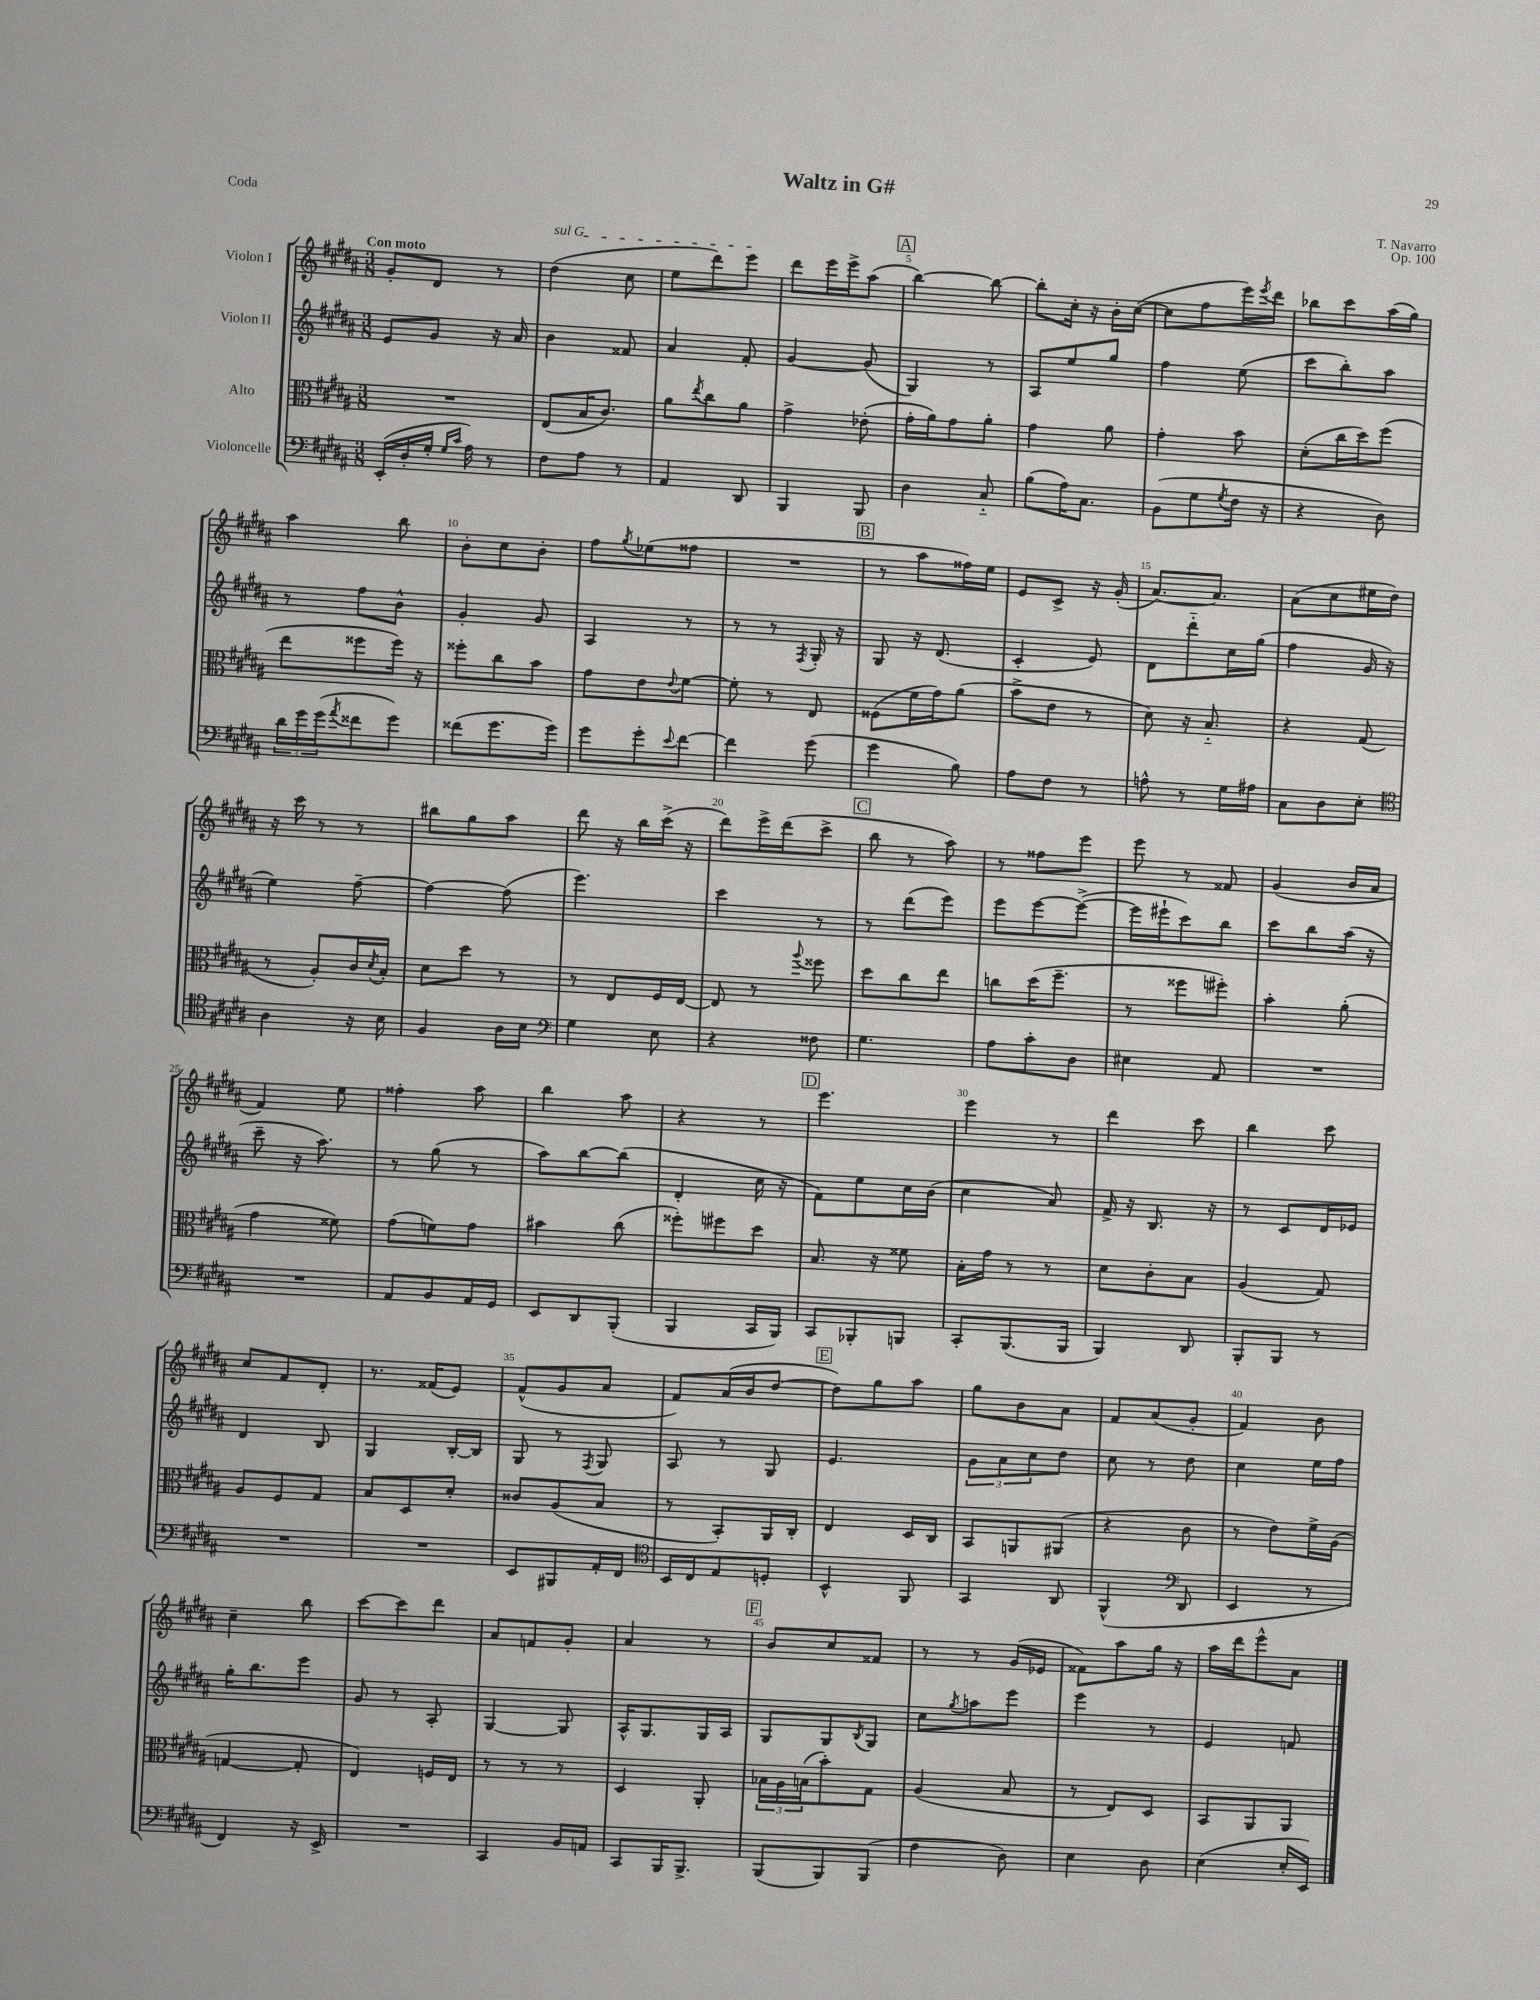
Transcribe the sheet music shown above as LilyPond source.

\header { title = "Waltz in G#" composer = "T. Navarro" opus = "Op. 100" piece = "Coda" }
<<
\new StaffGroup <<
\new Staff = "s0" \with { instrumentName = "Violon I" } {
    \clef treble \key b \major \numericTimeSignature \time 3/8 \tempo "Con moto"
    gis'8-. dis'8 r8 |
    \once \override TextSpanner.bound-details.left.text = \markup { \italic "sul G" } dis''4\startTextSpan( cis''8 |
    e''8 dis'''8) e'''8\stopTextSpan |
    dis'''8 e'''16 e'''16-> ais''8( |
    \mark \markup { \box "A" } b''4~) b''8~ |
    b''8-. cis''16-. r16 b'16-. cis''16~( |
    cis''8 fis''8 e'''16) \acciaccatura { e'''8 } dis'''16 |
    bes''8 cis'''8 ais''16( gis''16) |
    ais''4 b''8 |
    b'8-. cis''8 b'8-. |
    fis''8 \acciaccatura { gis''8 } ees''8( fisis''8 |
    R4. |
    \mark \markup { \box "B" } r8 ais''8 fisis''16) e''16 |
    e'8 cis'8-> r16 gis'16-.( |
    ais'8.~) ais'8. |
    ais'8( cis''8 eis''16 dis''16) |
    r16 cis'''16 r8 r8 |
    bis''8 gis''8 ais''8 |
    dis'''8 r16 b''16 cis'''16->( r16 |
    dis'''8) e'''16-> dis'''16( cis'''8-> |
    \mark \markup { \box "C" } b''8 r8 ais''8) |
    r8 fisis''8 e'''8 |
    e'''8 r8 fisis'8 |
    gis'4( b'16 ais'16 |
    fis'4) e''8 |
    fisis''4-. ais''8 |
    b''4 ais''8 |
    r4 r8 |
    \mark \markup { \box "D" } e'''4. |
    e'''4 r8 |
    dis'''4 cis'''8 |
    b''4 cis'''8 |
    cis''8 fis'8 dis'8-. |
    r8. fisis'16( e'8) |
    fis'8-^( gis'8 ais'8 |
    fis'8) ais'16( b'16 dis''8~ |
    \mark \markup { \box "E" } dis''8) gis''8 ais''8 |
    gis''8 b'8 ais'8 |
    fis'8 ais'8( gis'8-. |
    fis'4) b'8 |
    cis''4-- b''8 |
    cis'''8~ cis'''8 dis'''8 |
    ais'8 f'8 gis'8-. |
    ais'4 r8 |
    \mark \markup { \box "F" } b'8 cis''8 fisis'8 |
    r8 r8 gis'16( ees'16 |
    fisis'8) ais''8 gis''16 r16 |
    ais''16 dis'''16 e'''8-^ ais'8 \bar "|." |
}
\new Staff = "s1" \with { instrumentName = "Violon II" } {
    \clef treble \key b \major \numericTimeSignature \time 3/8
    e'8 gis'8 r16 ais'16 |
    b'4 fisis'8 |
    ais'4 fis'8-. |
    gis'4~ gis'8( |
    \mark \markup { \box "A" } gis4) r8 |
    ais8 e''8 gis''8 |
    fis''4 e''8( |
    cis'''8 b''8-.) ais''8 |
    r8 fis''8 b'8-^ |
    gis'4-. gis'8 |
    ais4 r8 |
    r8 r8 \acciaccatura { fis8 } gis16-. r16 |
    \mark \markup { \box "B" } gis8 r16 dis'8.( |
    cis'4-. e'8) |
    dis'8 dis'''8-_ cis''16 gis''16( |
    fis''4 gis'16 r16 |
    e''4) fis''8~-- |
    fis''4~ fis''8( |
    e'''4.) |
    cis'''4 r8 |
    \mark \markup { \box "C" } r8 dis'''8( e'''8) |
    e'''8 e'''8~ e'''8~->( |
    e'''16 eis'''16-! cis'''8) b''8 |
    cis'''8 b''8 ais''16( r16 |
    cis'''8-- r16 ais''8.) |
    r8 gis''8( r8 |
    ais''8) b''8~ b''8( |
    dis'4-. cis''16 r16 |
    \mark \markup { \box "D" } fis'8) e''8 cis''16 b'16( |
    cis''4 ais'8) |
    fis'16-> r16 b8. r16 |
    r8 cis'8 dis'16 ees'16 |
    dis'4 b8 |
    gis4 b16~-. b16 |
    gis8 r8 \acciaccatura { fis8 } gis8 |
    ais8 r8 gis8 |
    \mark \markup { \box "E" } e'4. |
    \tuplet 3/2 { gis'8 ais'8 cis''8 } dis''8 |
    cis''8 r8 dis''8 |
    cis''4 e''16 fis''16 |
    gis''16-. b''8. e'''8 |
    gis'8 r8 ais8-. |
    gis4~ gis8 |
    ais16-^ gis8. gis16 ais16 |
    \mark \markup { \box "F" } gis8 gis8 \acciaccatura { b8 } gis8 |
    cis''8 \acciaccatura { gis''8 } a''8 e'''8 |
    e'''4 r8 |
    e'4 f'8 \bar "|." |
}
\new Staff = "s2" \with { instrumentName = "Alto" } {
    \clef alto \key b \major \numericTimeSignature \time 3/8
    R4. |
    e8( b16 cis'8.) |
    ais'8 \acciaccatura { e''8 } cis''8 ais'8 |
    gis'4-> ees'8-.( |
    \mark \markup { \box "A" } gis'16-. ais'16) gis'8 ais'8-. |
    gis'4 ais'8 |
    gis'4-. b'8 |
    dis'8-.( cis''16 dis''16) fis''8( |
    e''8 fisis''8 fisis''16) r16 |
    fisis''8-. cis''8 b'8 |
    gis'8 e'8 \appoggiatura { e'8 } fis'8~ |
    fis'8-. r8 e8 |
    \mark \markup { \box "B" } fisis8( fis'16 gis'16) ais'8( |
    b'8-> e'8 r8 |
    dis'8) r16 b8.-_ |
    r4 gis8( |
    r8 ais8-.) cis'16 \acciaccatura { dis'8 } b16-. |
    dis'8 dis''8 r8 |
    r8 e8 fis16 e16~ |
    e8 r8 \appoggiatura { ais''8 } fisis''8 |
    \mark \markup { \box "C" } dis''8 cis''8 e''8 |
    c''8 dis''16( fis''8.-- |
    r8 fisis''8 fis''8-.) |
    b'4-. ais'8-.( |
    gis'4 fisis'8) |
    gis'8( f'8) gis'8 |
    bis'4 cis''8( |
    fisis''8-.) fis''8 dis''8 |
    \mark \markup { \box "D" } b8. r16 fisis'8 |
    b16-. gis'16 r8 r8 |
    dis'8 cis'8-. b8 |
    ais4( gis8) |
    ais8 fis8 gis8 |
    b8 dis8 dis'8-. |
    cisis'8 ais8( b8 |
    r8 b,8-.) ais,16 cis16-. |
    \mark \markup { \box "E" } e4 dis16 cis16 |
    b,8 a,8 ais,8( |
    r4 cis'8 |
    r8 e'8) fis'16-> ais16( |
    g4~ g8-. |
    e4) f16 e16 |
    r8 r8 r8 |
    dis4 ais,8-. |
    \mark \markup { \box "F" } \tuplet 3/2 { bes16 ais16 b16( } b'8-.) gis8 |
    ais4( b8 |
    r8 e8) dis8 |
    b,8 ais,8 ais,8 \bar "|." |
}
\new Staff = "s3" \with { instrumentName = "Violoncelle" } {
    \clef bass \key b \major \numericTimeSignature \time 3/8
    e,16-.( dis16-. gis16-. \grace { gis16 cis'16 } ais16) r8 |
    fis8 ais8 r8 |
    ais,4 dis,8 |
    b,,4 b,,8 |
    \mark \markup { \box "A" } dis4 cis8-_ |
    b8( ais16) cis8. |
    b,8( gis8 \acciaccatura { gis8 } fis16 r16 |
    r4 dis8) |
    \tuplet 3/2 { dis'16 gis'16 gis'16( } \acciaccatura { ais'8 } fisis'8 gis'8) |
    fisis'8( gis'8. gis'16) |
    gis'8 gis'8-. \appoggiatura { e'8 } fis'8~ |
    fis'4 gis'8( |
    \mark \markup { \box "B" } gis'4 b8) |
    ais8 fis8 r8 |
    a8-^ r8 gis16 ais16 |
    cis8 dis8 e8-. |
    \clef tenor ais4 r16 b16 |
    fis4 ais16 b16 |
    \clef bass gis4 e8 |
    r4 fisis8 |
    \mark \markup { \box "C" } gis4. |
    ais8 cis'8-. dis8 |
    eis4 ais,8 |
    R4. |
    R4. |
    ais,8 b,8 ais,16 gis,16 |
    e,8 dis,8 b,,8-.( |
    b,,4 cis,16 b,,16) |
    \mark \markup { \box "D" } cis,8 bes,,8-. b,,8 |
    cis,8-. b,,8.( b,,16 |
    b,,4) dis,8 |
    b,,8-. b,,8 r8 |
    R4. |
    R4. |
    e,8 bis,,8 ais,16-. fis,16 |
    \clef tenor b,16 cis16 e8 d8-. |
    \mark \markup { \box "E" } b,4-^ fis,8 |
    gis,4 ais,8 |
    fis,4-^( \clef bass dis,8 |
    e,4 r8 |
    fis,4) r16 e,16-> |
    R4. |
    cis,4 b,16 a,16 |
    cis,8 b,,16 b,,8.-> |
    \mark \markup { \box "F" } b,,8( b,,8) b,,8( |
    fis4 dis8) |
    e4 dis8 |
    e4( e16-. e,16) \bar "|." |
}
>>
>>
\layout { \context { \Score \override BarNumber.break-visibility = ##(#f #t #t) barNumberVisibility = #(every-nth-bar-number-visible 5) } }
